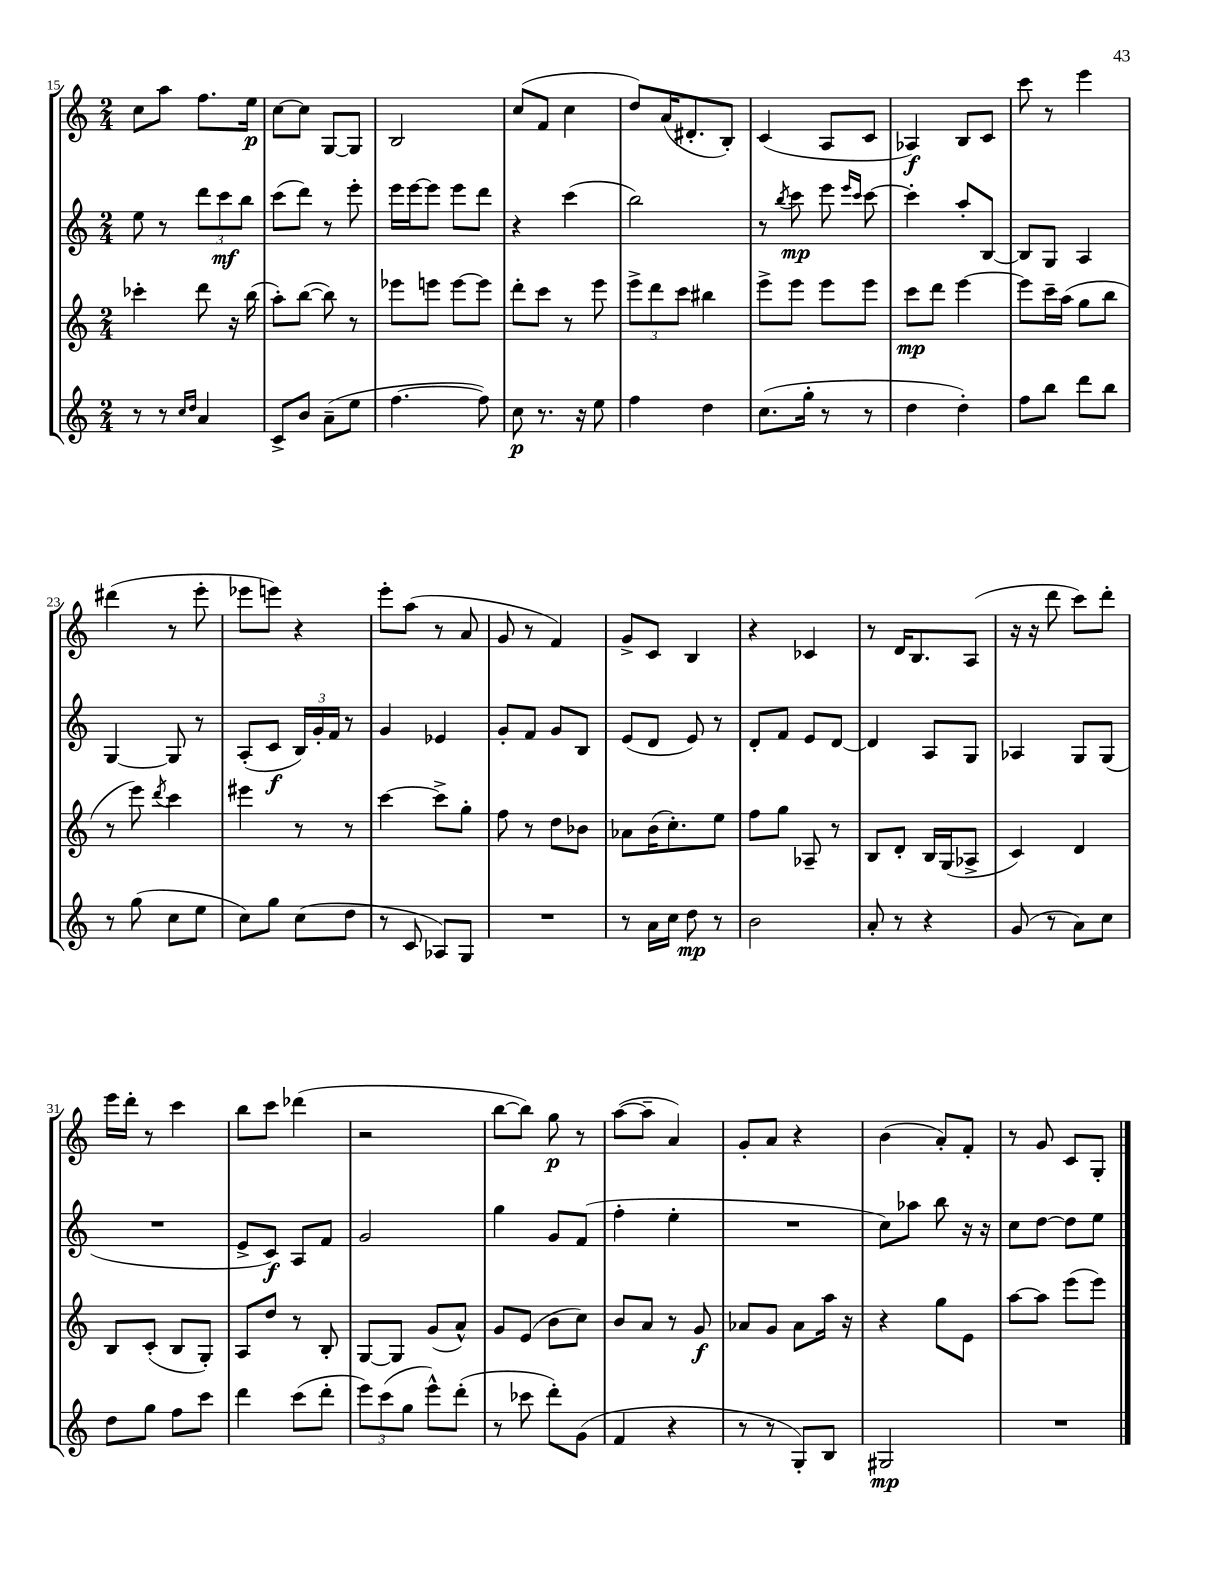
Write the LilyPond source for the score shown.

<<
\new StaffGroup <<
\new Staff = "s0" {
    \clef treble \key c \major \numericTimeSignature \time 2/4
    c''8 a''8 f''8. e''16\p |
    c''8~ c''8 g8~ g8 |
    b2 |
    c''8( f'8 c''4 |
    d''8) a'16( dis'8.-. b8-.) |
    c'4( a8 c'8 |
    aes4\f) b8 c'8 |
    c'''8 r8 e'''4 |
    dis'''4( r8 e'''8-. |
    ees'''8 e'''8) r4 |
    e'''8-. a''8( r8 a'8 |
    g'8 r8 f'4) |
    g'8-> c'8 b4 |
    r4 ces'4 |
    r8 d'16 b8. a8( |
    r16 r16 d'''8 c'''8) d'''8-. |
    e'''16 d'''16-. r8 c'''4 |
    b''8 c'''8 des'''4( |
    r2 |
    b''8~ b''8) g''8\p r8 |
    a''8~( a''8-- a'4) |
    g'8-. a'8 r4 |
    b'4( a'8-.) f'8-. |
    r8 g'8 c'8 g8-. \bar "|." |
}
\new Staff = "s1" {
    \clef treble \key c \major \numericTimeSignature \time 2/4
    e''8 r8 \tuplet 3/2 { d'''8 c'''8\mf b''8 } |
    c'''8( d'''8) r8 e'''8-. |
    e'''16 e'''16~ e'''8 e'''8 d'''8 |
    r4 c'''4( |
    b''2) |
    r8 \acciaccatura { b''8 } c'''8\mp e'''8 \grace { e'''16 c'''16 } c'''8~ |
    c'''4-. a''8-. b8~ |
    b8 g8 a4 |
    g4~ g8 r8 |
    a8-.( c'8\f \tuplet 3/2 { b16) g'16-. f'16 } r8 |
    g'4 ees'4 |
    g'8-. f'8 g'8 b8 |
    e'8( d'8 e'8) r8 |
    d'8-. f'8 e'8 d'8~ |
    d'4 a8 g8 |
    aes4 g8 g8( |
    R2 |
    e'8-> c'8\f) a8 f'8 |
    g'2 |
    g''4 g'8 f'8( |
    f''4-. e''4-. |
    R2 |
    c''8) aes''8 b''8 r16 r16 |
    c''8 d''8~ d''8 e''8 \bar "|." |
}
\new Staff = "s2" {
    \clef treble \key c \major \numericTimeSignature \time 2/4
    ces'''4-. d'''8 r16 b''16( |
    a''8-.) b''8~( b''8) r8 |
    ees'''8 e'''8 e'''8~ e'''8 |
    d'''8-. c'''8 r8 e'''8 |
    \tuplet 3/2 { e'''8-> d'''8 c'''8 } bis''4 |
    e'''8-> e'''8 e'''8 e'''8 |
    c'''8\mp d'''8 e'''4~ |
    e'''8 c'''16-- a''16( g''8 b''8 |
    r8 e'''8) \acciaccatura { d'''8 } c'''4 |
    eis'''4 r8 r8 |
    c'''4~ c'''8-> g''8-. |
    f''8 r8 d''8 bes'8 |
    aes'8 b'16( c''8.-.) e''8 |
    f''8 g''8 aes8-- r8 |
    b8 d'8-. b16 g16( aes8-> |
    c'4) d'4 |
    b8 c'8-.( b8 g8-.) |
    a8 d''8 r8 b8-. |
    g8~ g8 g'8( a'8-^) |
    g'8 e'8( b'8 c''8) |
    b'8 a'8 r8 g'8\f |
    aes'8 g'8 aes'8 a''16 r16 |
    r4 g''8 e'8 |
    a''8~ a''8 e'''8( e'''8) \bar "|." |
}
\new Staff = "s3" {
    \clef treble \key c \major \numericTimeSignature \time 2/4
    r8 r8 \grace { c''16 d''16 } a'4 |
    c'8-> b'8 a'8--( e''8 |
    f''4.~ f''8) |
    c''8\p r8. r16 e''8 |
    f''4 d''4 |
    c''8.( g''16-. r8 r8 |
    d''4 d''4-.) |
    f''8 b''8 d'''8 b''8 |
    r8 g''8( c''8 e''8 |
    c''8) g''8 c''8( d''8 |
    r8 c'8 aes8) g8 |
    R2 |
    r8 a'16 c''16 d''8\mp r8 |
    b'2 |
    a'8-. r8 r4 |
    g'8( r8 a'8) c''8 |
    d''8 g''8 f''8 c'''8 |
    d'''4 c'''8( d'''8-. |
    \tuplet 3/2 { e'''8) c'''8( g''8 } e'''8-^) d'''8-.( |
    r8 ces'''8 d'''8-.) g'8( |
    f'4 r4 |
    r8 r8 g8-.) b8 |
    gis2\mp |
    R2 \bar "|." |
}
>>
>>
\layout { \context { \Score currentBarNumber = #15 } }
